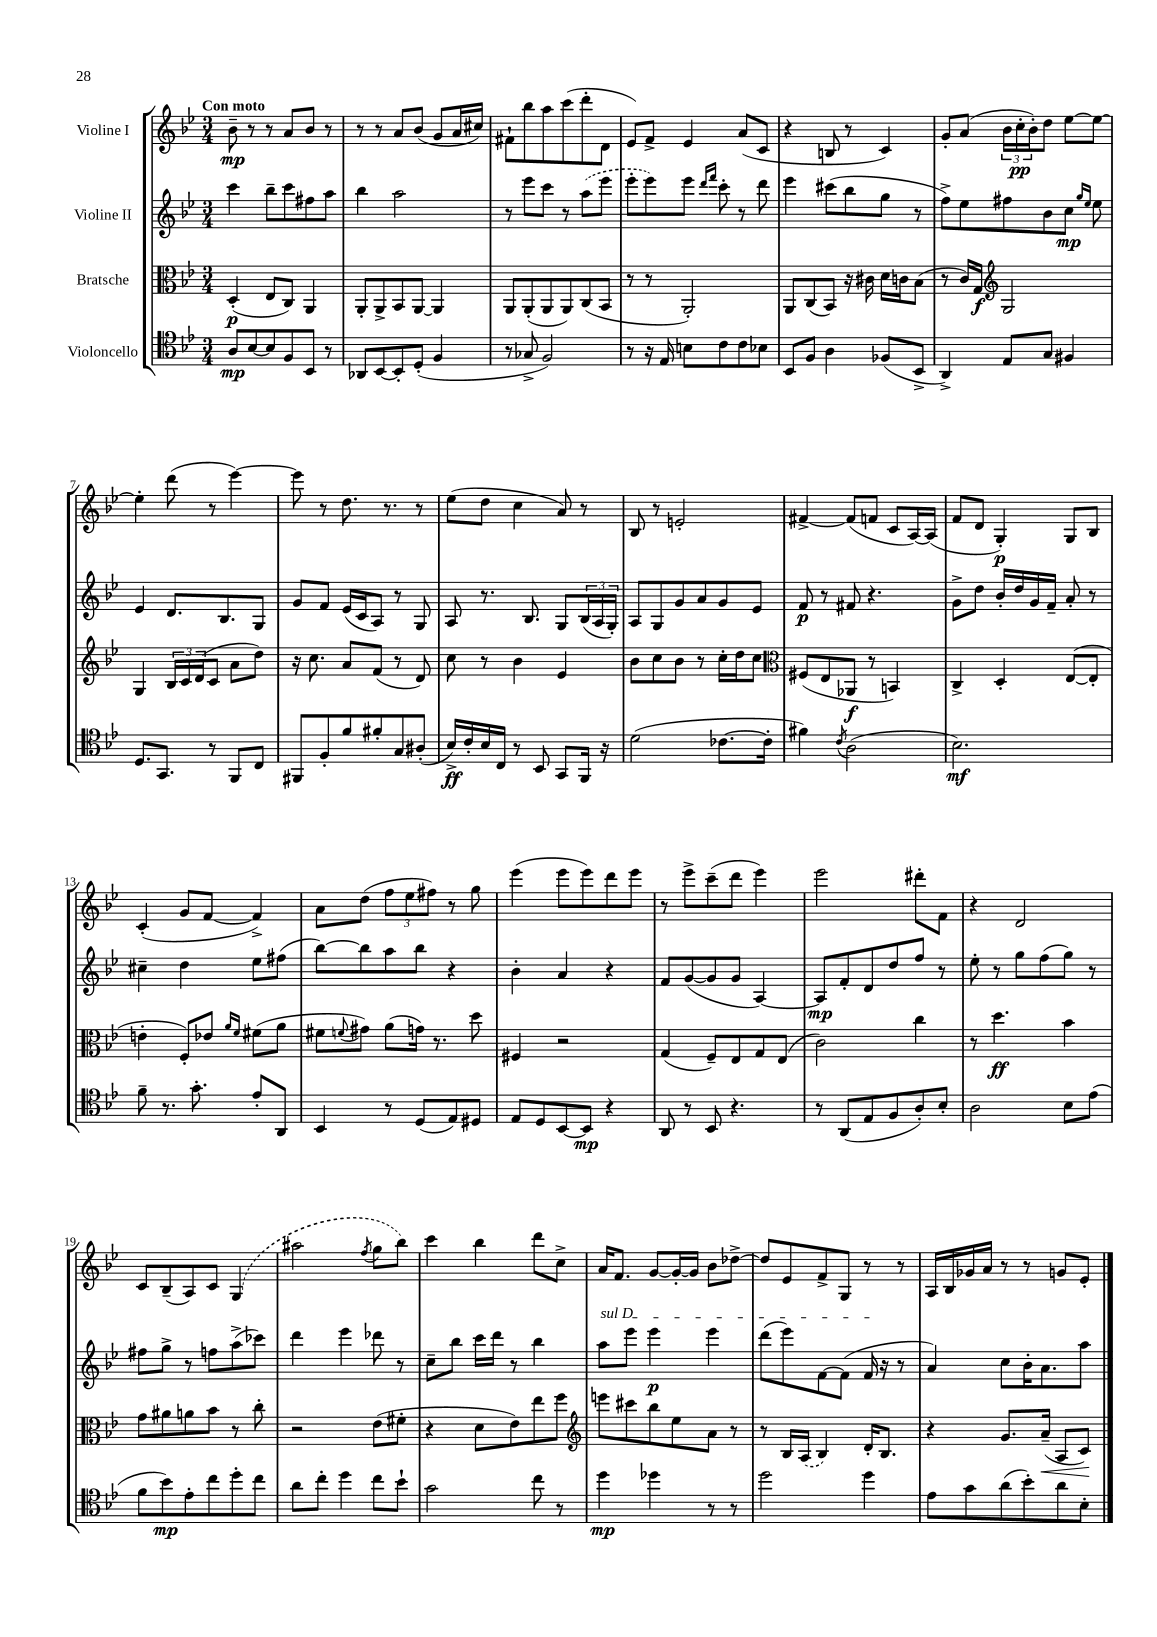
<<
\new StaffGroup <<
\new Staff = "s0" \with { instrumentName = "Violine I" } {
    \clef treble \key bes \major \numericTimeSignature \time 3/4 \tempo "Con moto"
    bes'8--\mp r8 r8 a'8 bes'8 r8 |
    r8 r8 a'8 bes'8( g'8 a'16 cis''16) |
    fis'8-! bes''8 a''8 c'''8( d'''8-. d'8 |
    ees'8) f'8-> ees'4 a'8( c'8 |
    r4 b8 r8 c'4) |
    g'8-. a'8( \tuplet 3/2 { bes'16 c''16-.\pp bes'16-.) } d''8 ees''8~ ees''8~ |
    ees''4-. d'''8( r8 ees'''4~) |
    ees'''8 r8 d''8. r8. r8 |
    ees''8( d''8 c''4 a'8) r8 |
    bes8 r8 e'2-. |
    fis'4~-> fis'8( f'8 c'8 a16~) a16( |
    f'8 d'8 g4-.\p) g8 bes8 |
    c'4-.( g'8 f'8~ f'4->) |
    a'8 d''8( \tuplet 3/2 { f''8 ees''8 fis''8) } r8 g''8 |
    ees'''4( ees'''8 ees'''8) d'''8 ees'''8 |
    r8 ees'''8-> c'''8--( d'''8 ees'''4) |
    ees'''2 dis'''8-. f'8 |
    r4 d'2 |
    c'8 bes8--( a8) c'8 \once \slurDashed g4( |
    ais''2 \acciaccatura { f''8 } g''8 bes''8) |
    c'''4 bes''4 d'''8 c''8-> |
    a'16 f'8. g'8~ g'16~-. g'16 bes'8 des''8~-> |
    des''8 ees'8 f'8-> g8 r8 r8 |
    a16 bes16 ges'16 a'16 r8 r8 g'8 ees'8-. \bar "|." |
}
\new Staff = "s1" \with { instrumentName = "Violine II" } {
    \clef treble \key bes \major \numericTimeSignature \time 3/4
    c'''4 bes''8-- c'''8 fis''8 a''8 |
    bes''4 a''2 |
    r8 ees'''8 c'''8 r8 \once \slurDashed a''8( ees'''8 |
    ees'''8-. ees'''8) ees'''8 \grace { d'''16 f'''16 } c'''8-. r8 d'''8 |
    ees'''4 cis'''8( bes''8 g''8 r8 |
    f''8->) ees''8 fis''8 bes'8 c''8\mp \grace { g''16 ees''16 } ees''8 |
    ees'4 d'8. bes8. g8 |
    g'8 f'8 ees'16( c'16 a8) r8 g8 |
    a8 r8. bes8. g8 \tuplet 3/2 { bes16( a16 g16-.) } |
    a8 g8 g'8 a'8 g'8 ees'8 |
    f'8\p r8 fis'8 r4. |
    g'8-> d''8 bes'16-. d''16 g'16 f'16-- a'8-. r8 |
    cis''4-- d''4 ees''8 fis''8( |
    bes''8~) bes''8 a''8 bes''8 r4 |
    bes'4-. a'4 r4 |
    f'8 g'8~( g'8 g'8 a4~) |
    a8\mp f'8-. d'8 d''8 f''8 r8 |
    ees''8-. r8 g''8 f''8( g''8) r8 |
    fis''8 g''8-> r8 f''8 a''8->( ces'''8) |
    d'''4 ees'''4 des'''8 r8 |
    c''8-- bes''8 c'''16 d'''16 r8 bes''4 |
    \once \override TextSpanner.bound-details.left.text = \markup { \italic "sul D" } a''8\startTextSpan ees'''8 ees'''4\p ees'''4 |
    d'''8( ees'''8) f'8~ f'8( f'16\stopTextSpan r16 r8 |
    a'4) c''8 bes'16-. a'8. a''8 \bar "|." |
}
\new Staff = "s2" \with { instrumentName = "Bratsche" } {
    \clef alto \key bes \major \numericTimeSignature \time 3/4
    d4-.\p( ees8 c8) a,4 |
    a,8-. a,8-> bes,8 a,8~ a,4 |
    a,8 a,8-.( a,8 a,8) c8( bes,8 |
    r8 r8 a,2-.) |
    a,8 c8( bes,8) r16 cis'16 d'16 c'16 bes8( |
    r8 c'16) g16\f \clef treble g2 |
    g4 \tuplet 3/2 { bes16 c'16 d'16( } c'8 a'8 d''8) |
    r16 c''8. a'8 f'8( r8 d'8) |
    c''8 r8 bes'4 ees'4 |
    bes'8 c''8 bes'8 r8 c''16-. d''16 c''8 |
    \clef alto fis8( ees8 aes,8\f r8 b,4) |
    c4-> d4-. ees8~( ees8-. |
    e'4-. f8-.) ees'8 \grace { a'16 f'16 } fis'8( a'8 |
    fis'8 \appoggiatura { f'8 } gis'8) a'8( g'16) r8. d''8 |
    fis4 r2 |
    g4( f8--) ees8 g8 ees8( |
    c'2) c''4 |
    r8 d''4.\ff bes'4 |
    g'8 ais'8 a'8 bes'8 r8 c''8-. |
    r2 ees'8( fis'8-. |
    r4 d'8 ees'8) ees''8 f''8 |
    \clef treble e'''8 cis'''8 bes''8 ees''8 a'8 r8 |
    r8 bes16 \once \slurDashed a16( bes4) d'16-. bes8. |
    r4 g'8. a'16--\<( a8 c'8\!) \bar "|." |
}
\new Staff = "s3" \with { instrumentName = "Violoncello" } {
    \clef tenor \key bes \major \numericTimeSignature \time 3/4
    a8\mp bes8~ bes8 f8 bes,8 r8 |
    aes,8 bes,8~ bes,8-. d8-.( f4 |
    r8 ges8-> f2) |
    r8 r16 ees16 b8 c'8 c'8 bes8 |
    bes,8 f8 a4 fes8( bes,8-> |
    a,4->) ees8 g8 fis4 |
    d8. g,8. r8 f,8 c8 |
    fis,8 f8-. f'8 fis'8-. g8 ais8-.( |
    bes16->\ff) c'16-. bes16 c16 r8 bes,8 g,8 f,16 r16 |
    d'2( ces'8.~ ces'16-. |
    fis'4) \acciaccatura { c'8 } a2( |
    bes2.\mf) |
    f'8-- r8. g'8.-. ees'8-. a,8 |
    bes,4 r8 d8( ees8) dis8 |
    ees8 d8 bes,8~ bes,8\mp r4 |
    a,8 r8 bes,8 r4. |
    r8 a,8( ees8 f8 a8-.) bes8-. |
    a2 bes8 ees'8( |
    f'8 bes'8\mp) ees'8-. c''8 d''8-. c''8 |
    a'8 c''8-. d''4 c''8 bes'8-! |
    g'2 c''8 r8 |
    d''4\mp des''4 r8 r8 |
    d''2 d''4 |
    ees'8 g'8 a'8( bes'8-.) a'8 bes8-. \bar "|." |
}
>>
>>
